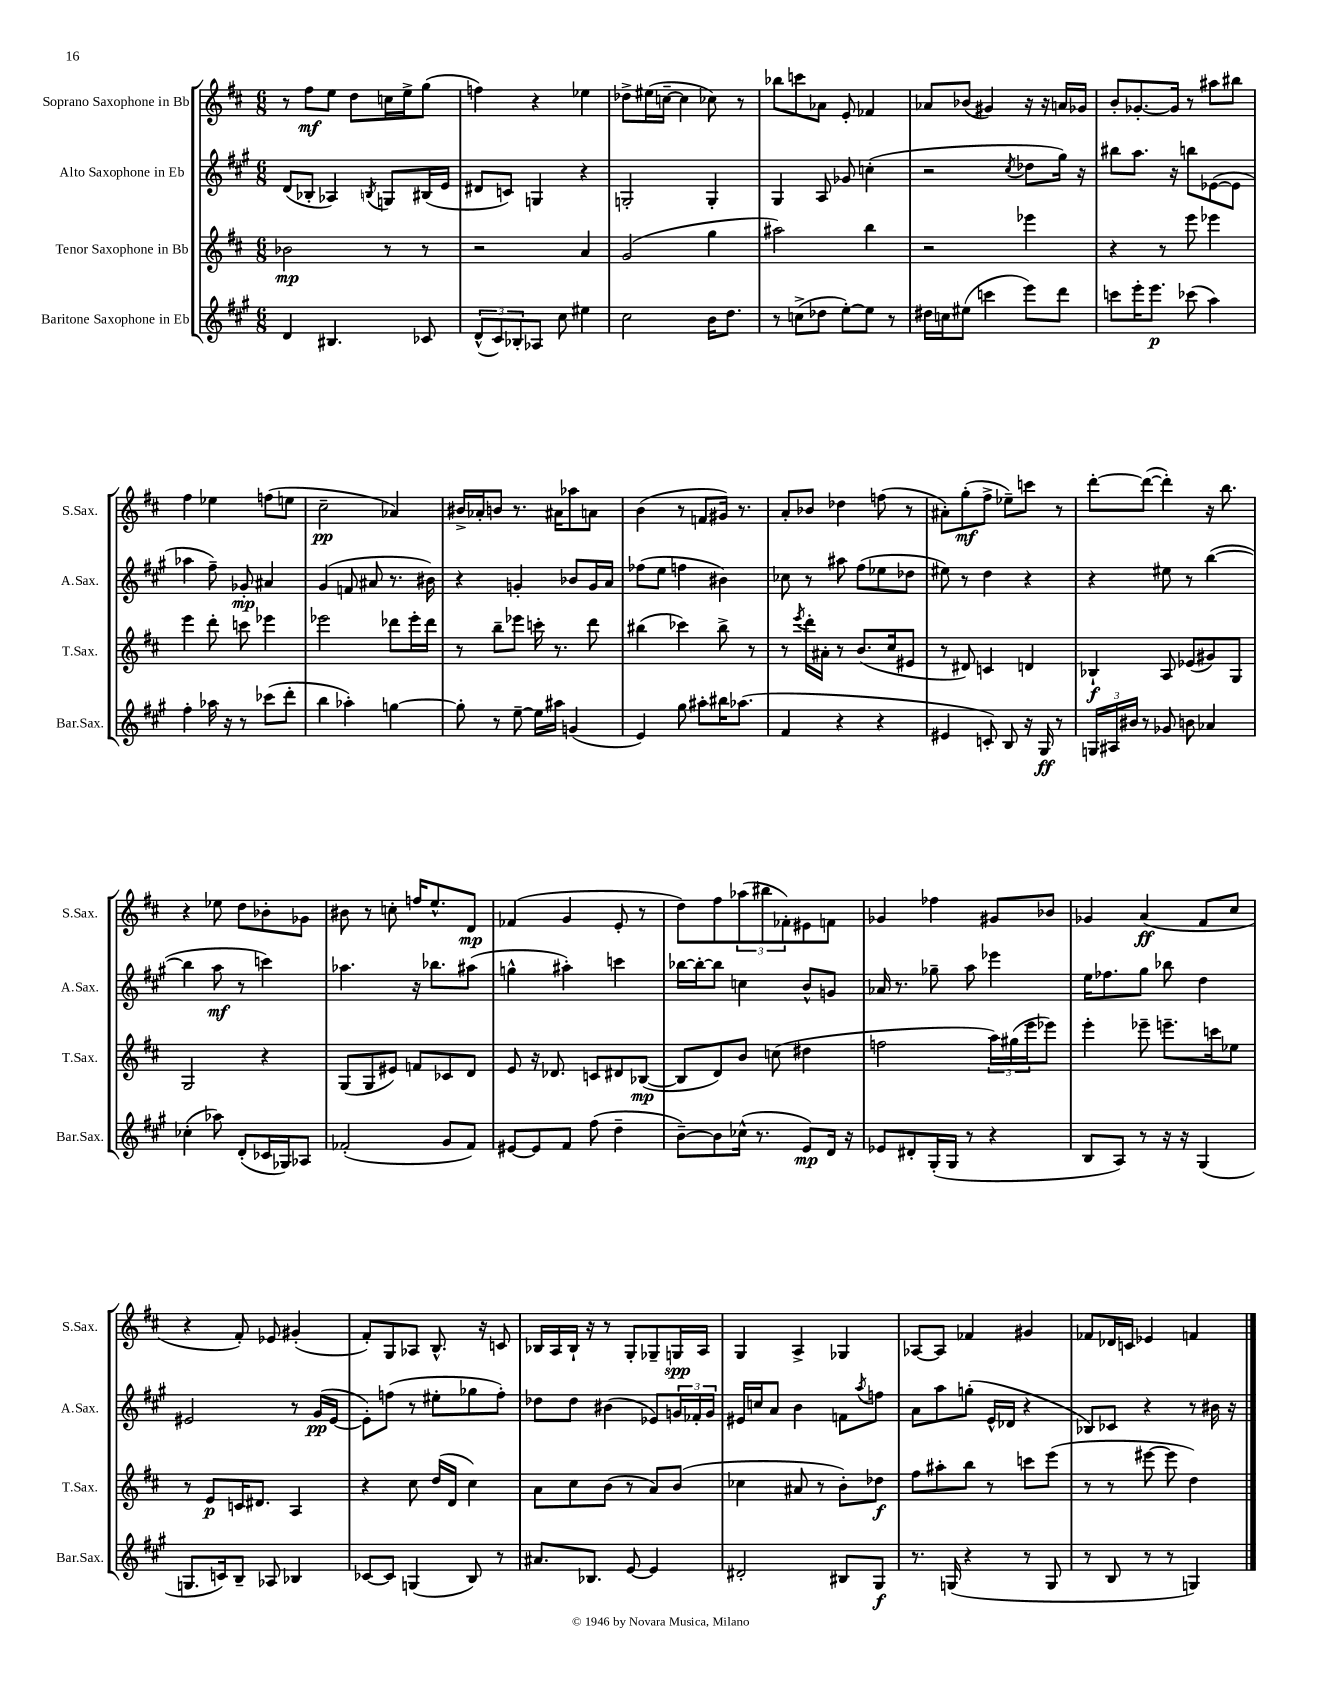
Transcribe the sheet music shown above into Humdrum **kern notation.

**kern	**kern	**kern	**kern
*staff4	*staff3	*staff2	*staff1
*clefG2	*clefG2	*clefG2	*clefG2
*k[f#c#g#]	*k[f#c#]	*k[f#c#g#]	*k[f#c#]
*M6/8	*M6/8	*M6/8	*M6/8
4d	2b-	(8d	8r
.	.	8B-'	8ff#
4.B#	.	4A-)	8ee
.	.	.	8dd
.	.	8qB	.
.	8r	8G	16cc
.	.	.	16ee^
8c-	8r	(16B#	(8gg
.	.	16e	.
=	=	=	=
(12d^^	2r	8d#	4ff)
12c#)	.	.	.
.	.	8c)	.
12B-'	.	.	.
8A-	.	4G	4r
8cc#	.	.	.
4ee#	4a	4r	4ee-
=	=	=	=
2cc#	(2g	2G'	8dd-^
.	.	.	(16ee#
.	.	.	[16cc~
.	.	.	4cc]
16b	4gg	4G'	8cc-)
8.dd	.	.	.
.	.	.	8r
=	=	=	=
8r	2aa#)	4G#	8bb-
(8cc^	.	.	8ccc
8dd-	.	8A	8a-
[8ee')	.	8g-	8e'
8ee]	4bb	(4cc'	4f-
8r	.	.	.
=	=	=	=
16dd#	2r	2r	8a-
16cc	.	.	.
(8ee#	.	.	(8b-
4ccc	.	.	4g#)
.	.	8qcc#	.
8eee)	4eee-	8dd-	16r
.	.	.	16r
8ddd	.	16gg#)	16a
.	.	16r	16g-
=	=	=	=
8ccc	4r	8bb#	8b'
16eee'	.	8.aa	[8.g-'
8.eee	.	.	.
.	8r	.	.
.	.	16r	16g-]
(8ccc-	8eee	8bb	8r
4aa)	4eee-	([8e-	8aa#
.	.	8e-]	8bb#
=	=	=	=
4ff#'	4eee	4aa-	4ff#
16aa-	8ddd'	8ff#~)	4ee-
16r	.	.	.
8r	8ccc	8g-'	.
(8ccc-	4eee-	4a#	(8ff
8ddd'	.	.	8ee
=	=	=	=
4bb	2eee-	(4g#	2cc#~
4aa-')	.	8f	.
.	.	8a#	.
[4gg	8ddd-	8.r	4a-)
.	16eee-'	.	.
.	16ddd-	16b#)	.
=	=	=	=
8gg']	8r	4r	16b#^
.	.	.	16a-'
8r	8bb~	.	8b
[8ee~	8eee-	4g'	8.r
16ee]	16ccc'	.	.
16aa#	8.r	.	16a#
(4g	.	8b-	8aa-
.	8ddd	16g	8a
.	.	16a	.
=	=	=	=
4e)	(4bb#	(8ff-	(4b
.	.	8ee	.
8gg#	4ccc-)	4ff	8r
8aa#'	.	.	8f
16bb#	8bb#^	4b#)	16g#)
(8.aa-	.	.	8.r
.	8r	.	.
=	=	=	=
4f#	8r	8cc-	8a'
.	8qeee	.	.
.	16ddd'	8r	8b-
.	16a#'	.	.
4r	8r	8aa#	4dd-
.	(8.b	(8ff#	.
4r	.	8ee-	(8ff
.	16cc#	.	.
.	8e#	8dd-	8r
=	=	=	=
4e#	8r	8ee#)	8a#')
.	8d#)	8r	(8gg'
8c')	4c	4dd	8ff#^
8B	.	.	8ee-~)
16r	4d	4r	8ccc
16G#	.	.	.
8r	.	.	8r
=	=	=	=
24G	4B-`	4r	[8ddd'
24A#	.	.	.
24b#	.	.	.
8r	.	.	(8ddd_
8g-	8A	8ee#	4ddd'])
8b	(8e-	8r	.
4a-	8g#)	([4bb	16r
.	.	.	8.bb
.	8G	.	.
=	=	=	=
(4cc-'	2G	4bb]	4r
8aa-)	.	8aa	8ee-
(8d'	.	8r	8dd
16c-	4r	4ccc)	8b-'
16G-)	.	.	.
8A-	.	.	8g-
=	=	=	=
(2f-'	(8G	4.aa-	8b#
.	8G	.	8r
.	8e#)	.	8cc'
.	8f	16r	16ff
.	.	8.bb-	8.ee^^
8g#	8c-	.	.
8f-)	8d	(8aa#	8d
=	=	=	=
[8e#	8e	4gg^^	(4f-
8e#]	16r	.	.
.	8.d-	.	.
8f#	.	4aa#')	4g
(8ff#	8c	.	.
4dd~	8d#	4ccc	8e'
.	([8B-	.	8r
=	=	=	=
[8b~)	8B-]	[16bb-	8dd)
.	.	16bb-'_	.
8b]	8d)	8bb-]	8ff#
(16cc-^^	8b	4cc	(12aa-
8.r	.	.	.
.	.	.	12bb#
.	(8cc	.	.
.	.	.	12f-')
8e)	4dd#	8b^^	8e#
16d	.	8g	8f
16r	.	.	.
=	=	=	=
8e-	2ff	16a-	4g-
.	.	8.r	.
8d#'	.	.	.
(16G#'	.	8gg-~	4ff-
16G#	.	.	.
8r	.	8aa	.
4r	24aa)	4eee-	8g#
.	(24gg#	.	.
.	24eee	.	.
.	8eee-)	.	8b-
=	=	=	=
8B	4eee'	16ee	4g-
.	.	8.ff-	.
8A)	.	.	.
8r	8eee-~	8gg#	(4a
16r	8.eee~	8bb-	.
16r	.	.	.
(4G#	.	4dd	8f#
.	16ccc	.	.
.	8ee-	.	8cc#
=	=	=	=
8.G	8r	2e#	4r
.	8e	.	.
16c)	.	.	.
8B~	16c	.	8f#')
.	8.d#	.	.
8A-	.	.	8e-
4B-	4A	8r	(4g#'
.	.	(16g#	.
.	.	[16e#	.
=	=	=	=
[8c-	4r	8e#'])	8f#')
8c-]	.	(8ff	8G
(4G	8cc#	8r	8A-
.	(16dd	8ee#'	8.B^^
.	16d	.	.
8B)	4cc#)	8gg-	.
.	.	.	16r
8r	.	8ff')	8c
=	=	=	=
8.a#	8a	8dd-	16B-
.	.	.	16A
.	8cc#	8dd-	16B-`
8.B-	.	.	16r
.	(8b	(4b#	8r
[8e	8r	.	8G'
4e]	8a)	8e-)	8G-~
.	(8b	24g	16G
.	.	24f-'	.
.	.	.	16A
.	.	24g	.
=	=	=	=
2d#'	4cc-	16e#	4G
.	.	16cc	.
.	.	8a	.
.	8a#	4b	4A^
.	8r	.	.
8B#	8b')	8f	4G-
.	.	8qaa	.
8G#	8dd-	8ff	.
=	=	=	=
8.r	8ff#	8a	[8A-
.	8aa#'	8aa	8A-]
(16G	.	.	.
4r	8bb	(8gg'	4f-
.	8r	16e^^	.
.	.	16d-	.
8r	8ccc	4r	4g#
8G	(8eee	.	.
=	=	=	=
8r	8r	8B-)	8f-
8B	8r	8c-	16d-
.	.	.	16c
8r	[8eee#	4r	4e-
8r	8eee#]	.	.
4G)	4dd)	8r	4f
.	.	16b#	.
.	.	16r	.
==	==	==	==
*-	*-	*-	*-
